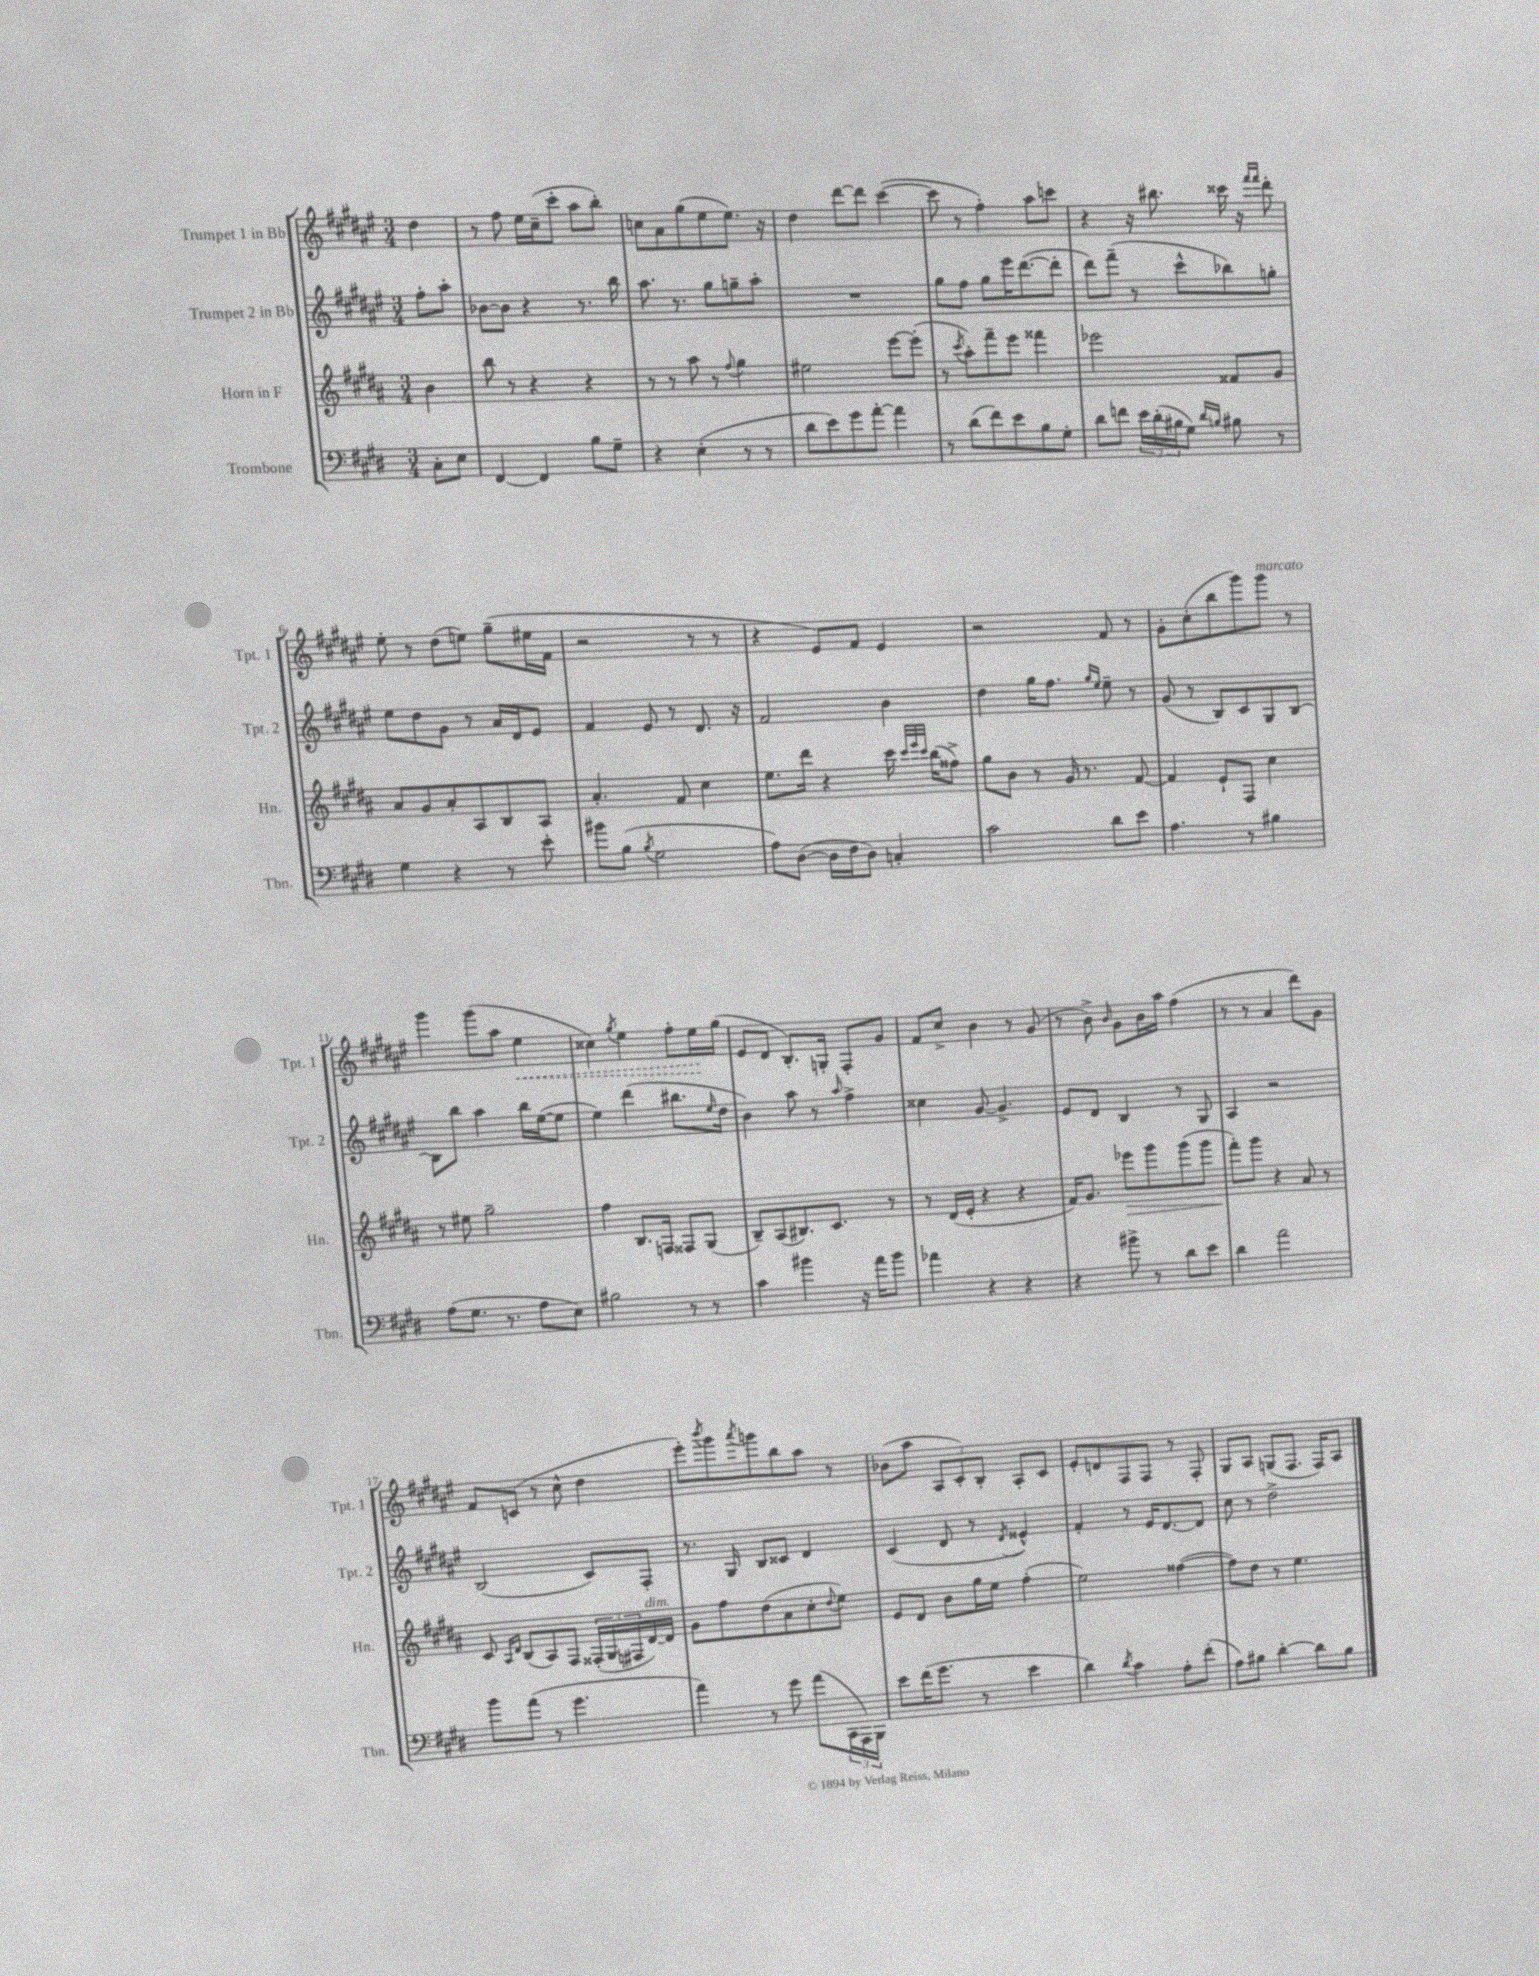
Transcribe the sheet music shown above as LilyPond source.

<<
\new StaffGroup <<
\new Staff = "s0" \with { instrumentName = "Trumpet 1 in Bb" shortInstrumentName = "Tpt. 1" } {
    \clef treble \key fis \major \numericTimeSignature \time 3/4 \partial 4
    dis''4 |
    r8 fis''8 eis''16 cis''16--( cis'''8-. ais''8 b''8-.) |
    c''8 ais'8 gis''8( eis''8 eis''8.) r16 |
    dis''4 dis'''8~ dis'''8 cis'''4~( |
    cis'''8 r8 fis''4-.) ais''8 c'''8 |
    r4 r16 bis''8. cisis'''16 r16 \grace { fis'''16 fis'''16 } dis'''8-. |
    eis''8-. r8 dis''8( e''8) gis''8--( eis''16 fis'16 |
    r2 r8 r8 |
    r4 eis'8) fis'8 eis'4 |
    r2 fis'8 r8 |
    gis'8-. cis''8-.( b''8 gis'''8) gis'''8^\markup { \italic "marcato" } r8 |
    gis'''4 gis'''8( ais''8 \once \override Hairpin.style = #'dashed-line eis''4\< |
    cisis''4) \acciaccatura { gis''8 } eis''4 fis''8-. eis''16\! gis''16( |
    eis'8 dis'8 b8.-.) g16-. fis8-. gis'8 |
    fis'8 cis''8-> b'4 r8 gis'8( |
    r8 b'8->) \grace { b'16 } gis'8 b'16 ais''16 fis''4( |
    r8 r8 ais'4 dis'''8) gis'8 |
    fis'8 c'8( r8 cis''8-^ dis''4 |
    eis'''8-.) \acciaccatura { b'''8 } gis'''8 \acciaccatura { ais'''8 } g'''8 b''8 ais''8 r8 |
    bes'8( ais''8 \tuplet 3/2 { ais8 cis'8-.) b8-. } ais8-. cis'8 |
    eis'8-. d'8 fis8 fis8 r8 fis8-. |
    gis8 ais8 g8( fis8. fis16) ais8 \bar "|." |
}
\new Staff = "s1" \with { instrumentName = "Trumpet 2 in Bb" shortInstrumentName = "Tpt. 2" } {
    \clef treble \key fis \major \numericTimeSignature \time 3/4 \partial 4
    fis''8-. ais''8-. |
    bes'8~ bes'8 r4 r8. b''16 |
    ais''8. r8. gis''8 g''8-- ais''8-. |
    R2. |
    gis''8 fis''8 gis''8 eis'''16 dis'''8.~( dis'''8-. |
    dis'''8) fis'''8--( r8 cis'''8-^ bes''8) g''8-. |
    eis''8 dis''8 gis'8 r8 ais'16 dis'16 eis'8 |
    fis'4 eis'8 r8 dis'8. r16 |
    fis'2 b'4 |
    dis''4 gis''16 fis''8. \grace { gis''16 eis''16 } eis''8-- r8 |
    gis'8( r8 b8) cis'8 gis8 b8~ |
    b8 b''8 ais''4 b''16 eis''16~( eis''8 |
    eis''4) dis'''4( bis''8. \grace { eis''16 } dis''16 |
    b'4) ais''8 r8 \grace { ais''16 } fis''4-> |
    cisis''4 gis'8~ gis'4.-> |
    eis'8 dis'8 b4 r8 gis8 |
    ais4 r2 |
    b2( cis'8) fis8-. |
    r8. gis16 b8 cisis'8 dis'4 |
    cis'4( dis'8 r8 \acciaccatura { dis'8 } eisis'4-^) |
    fis'4-. r8 eis'16 dis'8.~ dis'8 |
    cis''8 r8 dis''2-> \bar "|." |
}
\new Staff = "s2" \with { instrumentName = "Horn in F" shortInstrumentName = "Hn." } {
    \clef treble \key b \major \numericTimeSignature \time 3/4 \partial 4
    b'4 |
    b''8 r8 r4 r4 |
    r8 r8 ais''8 r8 \appoggiatura { fis''8 } gis''4 |
    eis''2 e'''8~ e'''8-.( |
    r8 \acciaccatura { cis'''8 } ais''8-.) fis'''8-- e'''8 fisis'''4 |
    ees'''2 fisis'8 gis'8 |
    ais'8 gis'8 ais'8-. ais8 b8 ais8 |
    ais'4.-. fis'8 cis''4 |
    e''8. dis'''16 r4 cis'''16 \grace { cis'''32 e'''32 cis'''32 } b''16( fisis''8->) |
    gis''8 b'8 r8 gis'16 r8. fis'8~ |
    fis'4 e'8-! fis8 cis''4 |
    r8 eis''8 gis''2-- |
    fis''4 b8. f16 fisis8 gis8( |
    b8--) ais8( bis8.) cis'8. r8 |
    r8 dis'16( e'16-. r4 r4 |
    fis'16) gis'8. ees'''8\> gis'''8 gis'''8( gis'''8 |
    fis'''8-.\!) gis'''8 r4 ais'8 r8 |
    cis'8 \grace { ais16 dis'16 } b8( ais8) fis8 \tuplet 3/2 { fisis16-.( gis16 fis16 } dis'16~^\markup { \italic "dim." }) dis'16 |
    gis'8 fis''8 dis''8( ais'8 cis''8-. \appoggiatura { dis''8 } e''8) |
    e'8 dis'8 b'8 gis''16 e''16 fis''4-.( |
    e''2) fisis''4~( |
    fisis''8) dis''8 r8 e''4. \bar "|." |
}
\new Staff = "s3" \with { instrumentName = "Trombone" shortInstrumentName = "Tbn." } {
    \clef bass \key e \major \numericTimeSignature \time 3/4 \partial 4
    cis8-. e8 |
    fis,4~ fis,4 b8 gis8-- |
    r4 e4-.( r8 r8 |
    dis'8 e'8) gis'8 a'8~-. a'4 |
    r8 dis'8( fis'8) e'8 b8 gis8-. |
    dis'8 f'8 \tuplet 3/2 { e'16 dis'16-.( bis16 } gis8) \grace { dis'16 b16 } bis8 r8 |
    gis4 r4 r8 e'8-. |
    bis'8 b8( \acciaccatura { b8 } gis2 |
    a8) dis8~( dis16 fis16 dis8) c4-. |
    cis'2 dis'8 e'8 |
    a4. r8 bis4 |
    a8( gis8. r8. a8 e8) |
    bis2 r8 r8 |
    cis'4 bis'4 r16 a'16 bis'8 |
    aes'4 r4 r4 |
    r4 bis'8-> r8 dis'8 e'8 |
    dis'4 a'2 |
    b'8 a'8( r8 gis'4. |
    a'4) r8 gis'8 a'8( \tuplet 3/2 { cis,16 a,,16) b,,16 } |
    e'8 fis'16( gis'8. r8 e'4 |
    dis'4) \acciaccatura { dis'8 } cis'4 a8-. fis'8-.( |
    a8) bis8 dis'4~-. dis'8 bis8 \bar "|." |
}
>>
>>
